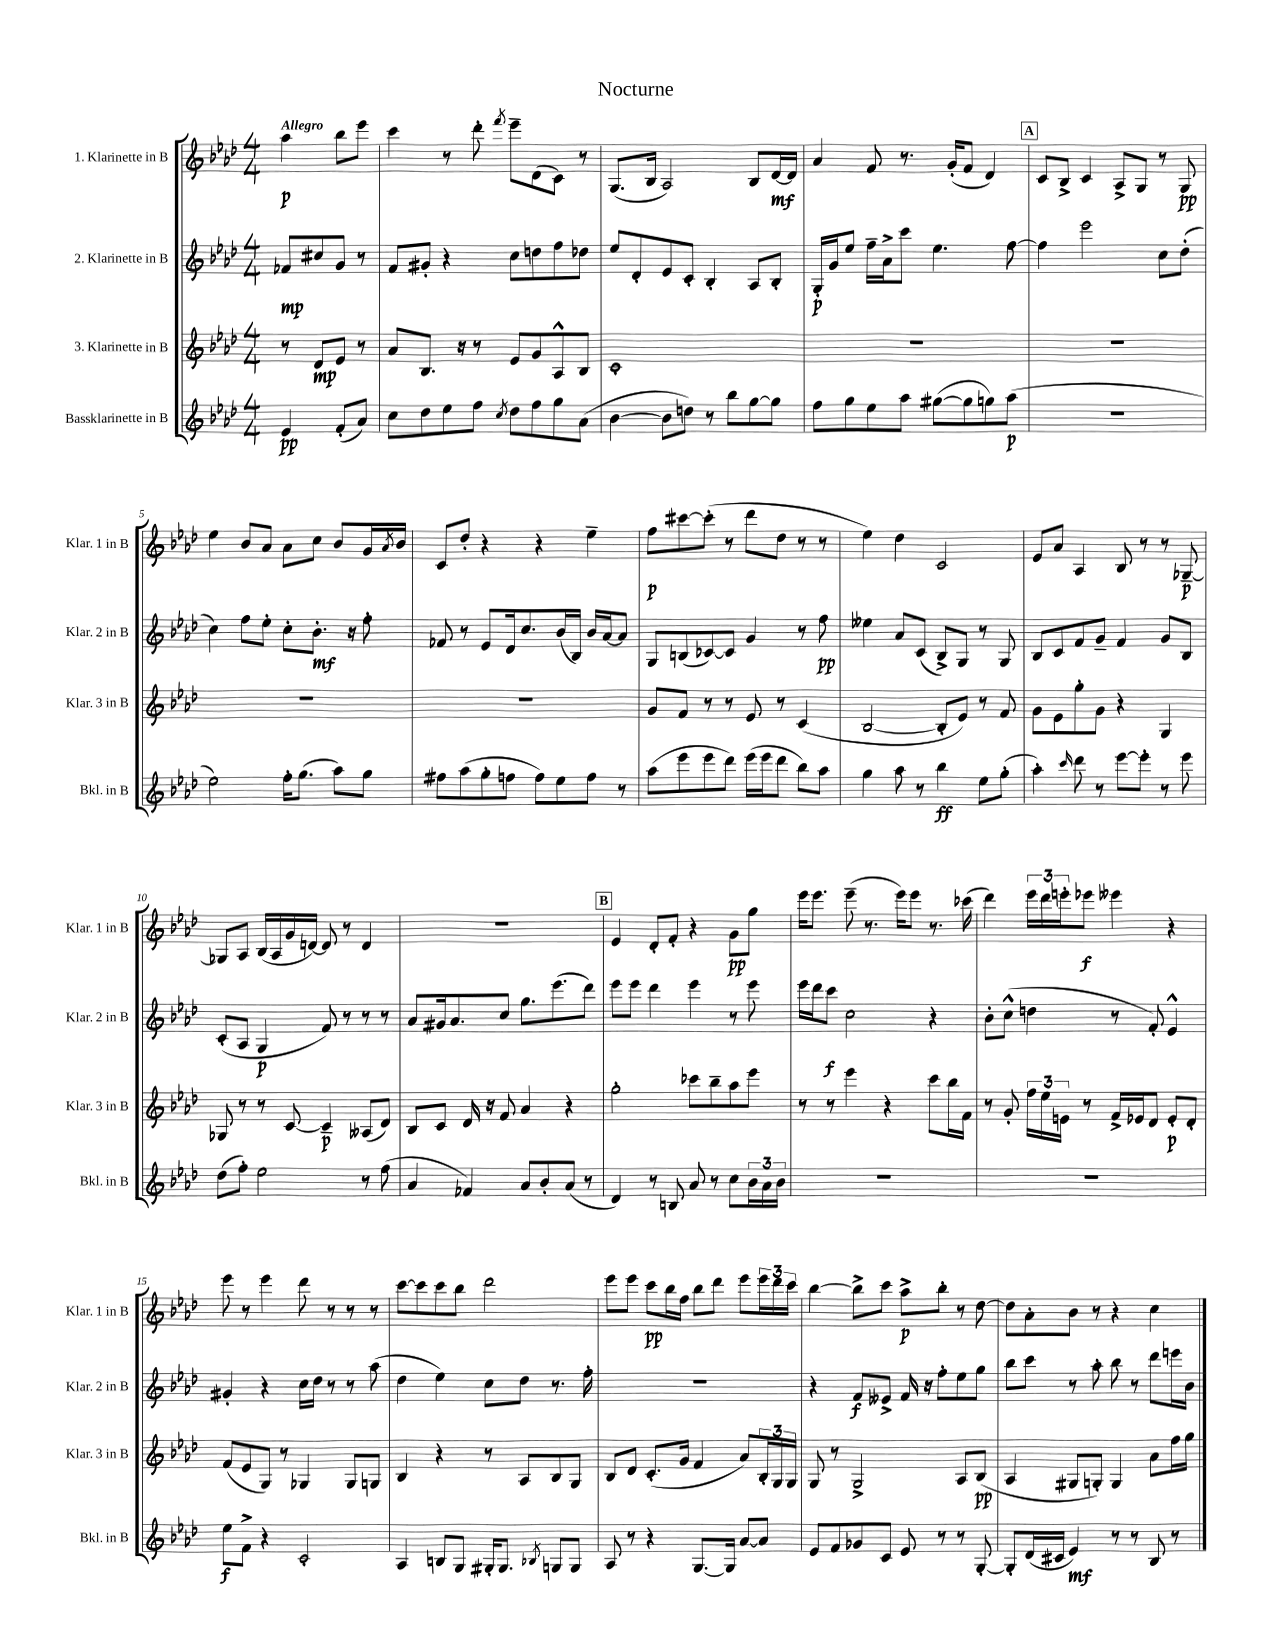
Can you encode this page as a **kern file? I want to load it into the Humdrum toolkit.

**kern	**dynam	**kern	**dynam	**kern	**dynam	**kern	**dynam
*part4	*part4	*part3	*part3	*part2	*part2	*part1	*part1
*staff4	*staff4	*staff3	*staff3	*staff2	*staff2	*staff1	*staff1
*I"Bassklarinette in B	*	*I"3. Klarinette in B	*	*I"2. Klarinette in B	*	*I"1. Klarinette in B	*
*I'Bkl. in B	*	*I'Klar. 3 in B	*	*I'Klar. 2 in B	*	*I'Klar. 1 in B	*
*clefG2	*	*clefG2	*	*clefG2	*	*clefG2	*
*k[b-e-a-d-]	*	*k[b-e-a-d-]	*	*k[b-e-a-d-]	*	*k[b-e-a-d-]	*
*M4/4	*	*M4/4	*	*M4/4	*	*M4/4	*
=	=	=	=	=	=	=	=
!	!	!	!	!	!	!LO:TX:a:B:t=Allegro	!
4e-/	pp	8r	.	8f-X/L	mp	4aa-\	p
.	.	8d-/L	mp	8cc#X/	.	.	.
(8f'/L	.	8e-/J	.	8g/J	.	8bb-\L	.
8a-/J)	.	8r	.	8r	.	8eee-\J	.
=1	=1	=1	=1	=1	=1	=1	=1
8cc\L	.	8a-/L	.	8f/L	.	4ccc\	.
8dd-\	.	8.B-/J	.	8g#X'/J	.	.	.
8ee-\	.	.	.	4r	.	8r	.
.	.	16r	.	.	.	.	.
8ff\J	.	8r	.	.	.	8ddd-'\	.
8qcc/	.	.	.	.	.	8qfff/	.
8dd-\L	.	8e-/L	.	8cc\L	.	8eee-~\L	.
8ff\	.	8g/	.	8ddn\	.	(8d-\	.
8gg\	.	8A-^^/	.	8ff\	.	8c\J)	.
(8a-\J	.	8B-/J	.	8dd-X\J	.	8r	.
=2	=2	=2	=2	=2	=2	=2	=2
[4b-\	.	1c'	.	8ee-/L	.	(8.G/L	.
.	.	.	.	8d-'/	.	.	.
.	.	.	.	.	.	16B-/Jk	.
8b-\L]	.	.	.	8e-/	.	2A-/)	.
8ddn\J)	.	.	.	8c'/J	.	.	.
8r	.	.	.	4B-'/	.	.	.
8bb-\L	.	.	.	.	.	.	.
[8gg\	.	.	.	8A-/L	.	8B-/L	.
8gg\J]	.	.	.	8B-'/J	.	[16d-/L	mf
.	.	.	.	.	.	16d-/JJ]	.
=3	=3	=3	=3	=3	=3	=3	=3
8ff\L	.	1r	.	16G'/LL	p	4a-/	.
.	.	.	.	16g/J	.	.	.
8gg\	.	.	.	8ee-/J	.	.	.
8ee-\	.	.	.	16ff~\LL	.	8f/	.
.	.	.	.	16a-^\J	.	.	.
8aa-\J	.	.	.	8ccc\J	.	8.r	.
([8gg#X\L	.	.	.	4.ee-\	.	.	.
.	.	.	.	.	.	(16g'/KL	.
8gg#\]	.	.	.	.	.	8f/J	.
8ggn\)	.	.	.	.	.	4d-/)	.
(8aa-\J	p	.	.	[8ff\	.	.	.
!!LO:REH:place=s1:t=A
=4	=4	=4	=4	=4	=4	=4	=4
1r	.	1r	.	4ff\]	.	8c/L	.
.	.	.	.	.	.	8B-^/J	.
.	.	.	.	2eee-\	.	4c/	.
.	.	.	.	.	.	8A-^/L	.
.	.	.	.	.	.	8G/J	.
.	.	.	.	8cc\L	.	8r	.
.	.	.	.	(8dd-'\J	.	8G/	pp
!!LO:LB:g=z
=5	=5	=5	=5	=5	=5	=5	=5
2ee-\)	.	1r	.	4cc\)	.	4ee-\	.
.	.	.	.	8ff\L	.	8b-/L	.
.	.	.	.	8ee-'\J	.	8a-/J	.
16ff'\KL	.	.	.	8cc'\L	.	8a-\L	.
(8.gg\J	.	.	.	.	.	.	.
.	.	.	.	8.b-'\J	mf	8cc\J	.
8aa-\L)	.	.	.	.	.	8b-/L	.
.	.	.	.	16r	.	.	.
8gg\J	.	.	.	8ff'\	.	16g/L	.
.	.	.	.	.	.	8qa-/	.
.	.	.	.	.	.	16b-/JJ	.
=6	=6	=6	=6	=6	=6	=6	=6
8ff#X\L	.	1r	.	8f-X/	.	8c/L	.
(8aa-\	.	.	.	8r	.	8dd-'/J	.
8gg'\	.	.	.	8e-/L	.	4r	.
8ffn\J	.	.	.	16d-/k	.	.	.
.	.	.	.	8.cc/	.	.	.
8ff\L)	.	.	.	.	.	4r	.
8ee-\	.	.	.	(16b-/L	.	.	.
.	.	.	.	16B-/JJ)	.	.	.
8ff\J	.	.	.	16b-/LL	.	4ee-~\	.
.	.	.	.	[16a-/J	.	.	.
8r	.	.	.	8a-/J]	.	.	.
=7	=7	=7	=7	=7	=7	=7	=7
(8aa-\L	.	8g/L	.	8G/L	.	8ff\L	p
8eee-\	.	8f/J	.	(8Bn/	.	[8ccc#X\	.
8eee-\	.	8r	.	[8c-X/)	.	(8ccc#'\J]	.
8ddd-\J)	.	8r	.	8c-/J]	.	8r	.
(16eee-\LL	.	8e-/	.	4g/	.	8ddd-\L	.
16eee-\J	.	.	.	.	.	.	.
8ddd-\J	.	8r	.	.	.	8dd-\J	.
8bb-\L)	.	(4c/	.	8r	.	8r	.
8aa-\J	.	.	.	8ff\	pp	8r	.
=8	=8	=8	=8	=8	=8	=8	=8
4gg\	.	[2B-/	.	4ee--X\	.	4ee-\)	.
8aa-\	.	.	.	8a-/L	.	4dd-\	.
8r	.	.	.	(8c/J	.	.	.
4bb-\	ff	8B-'/L]	.	8B-^/L)	.	2c/	.
.	.	8e-/J)	.	8G/J	.	.	.
8ee-\L	.	8r	.	8r	.	.	.
(8gg'\J	.	8f/	.	8G/	.	.	.
=9	=9	=9	=9	=9	=9	=9	=9
4aa-'\)	.	8g\L	.	8B-/L	.	8e-/L	.
.	.	8e-\	.	8c/	.	8a-/J	.
16qqccc/	.	.	.	.	.	.	.
8ddd-\	.	8gg'\	.	8f/	.	4A-/	.
8r	.	8g\J	.	8g~/J	.	.	.
[8eee-\L	.	4r	.	4f/	.	8B-/	.
8eee-'\J]	.	.	.	.	.	8r	.
8r	.	4G/	.	8g/L	.	8r	.
8eee-\	.	.	.	8B-/J	.	[8G-X~/	p
!!LO:LB:g=z
=10	=10	=10	=10	=10	=10	=10	=10
(8dd-\L	.	8G-X/	.	(8c'/L	.	8G-X/L]	.
8ff'\J)	.	8r	.	8A-/J	.	8A-/J	.
2ee-\	.	8r	.	4G/	p	(16B-/LL	.
.	.	.	.	.	.	16A-/	.
.	.	[8c/	.	.	.	16g/	.
.	.	.	.	.	.	[16dn/JJ)	.
.	.	4c~/]	p	8f/)	.	8d/]	.
.	.	.	.	8r	.	8r	.
8r	.	(8A--X/L	.	8r	.	4d/	.
(8ff\	.	8d-/J)	.	8r	.	.	.
=11	=11	=11	=11	=11	=11	=11	=11
4a-/	.	8B-/L	.	8a-/L	.	1r	.
.	.	8c/J	.	16g#X/k	.	.	.
.	.	.	.	8.a-/	.	.	.
4f-X/)	.	16d-/	.	.	.	.	.
.	.	16r	.	.	.	.	.
.	.	8f/	.	8cc/J	.	.	.
8a-/L	.	4a-/	.	8.gg\L	.	.	.
8b-'/	.	.	.	.	.	.	.
.	.	.	.	(8.eee-\	.	.	.
(8a-/J	.	4r	.	.	.	.	.
8r	.	.	.	8ddd-\J)	.	.	.
!!LO:REH:place=s1:t=B
=12	=12	=12	=12	=12	=12	=12	=12
4d-/)	.	2gg'\	.	8eee-\L	.	4e-/	.
.	.	.	.	8eee-\J	.	.	.
8r	.	.	.	4ddd-\	.	8d-'/L	.
8Bn/	.	.	.	.	.	8f'/J	.
8a-/	.	8ccc-X\L	.	4eee-\	.	4r	.
8r	.	8bb-~\	.	.	.	.	.
8cc\L	.	8aa-\	.	8r	.	8g\L	pp
24b-\L	.	8eee-\J	.	8eee-\	.	8gg\J	.
24a-\	.	.	.	.	.	.	.
24b-\JJ	.	.	.	.	.	.	.
=13	=13	=13	=13	=13	=13	=13	=13
1r	.	8r	.	16eee-\LL	.	16eee-\KL	.
.	.	.	.	16ddd-\J	.	8.eee-\J	.
.	.	8r	.	8ccc\J	f	.	.
.	.	4eee-\	.	2cc\	.	(8eee-~\	.
.	.	.	.	.	.	8.r	.
.	.	4r	.	.	.	.	.
.	.	.	.	.	.	16eee-\KL)	.
.	.	.	.	.	.	8eee-\J	.
.	.	8ccc\L	.	4r	.	8.r	.
.	.	16bb-\L	.	.	.	.	.
.	.	16f\JJ	.	.	.	(16ccc-X\	.
=14	=14	=14	=14	=14	=14	=14	=14
1r	.	8r	.	8b-'\L	.	4ddd-\)	.
.	.	8g'/	.	(8cc^^\J	.	.	.
.	.	24ff\LL	.	4ddn\	.	24eee-\LL	.
.	.	24ee-\	.	.	.	24ddd-\	.
.	.	24en\JJ	.	.	.	24eeen'\J	.
.	.	8r	.	.	.	8eee-X\J	f
.	.	16f^/LL	.	8r	.	4eee--X\	.
.	.	16e-X/J	.	.	.	.	.
.	.	8d-/J	.	8f'/)	.	.	.
.	.	8e-'/L	p	4e-^^/	.	4r	.
.	.	8d-'/J	.	.	.	.	.
!!LO:LB:g=z
=15	=15	=15	=15	=15	=15	=15	=15
8ee-\L	f	(8f/L	.	4g#X'/	.	8eee-\	.
8f^\J	.	8e-/	.	.	.	8r	.
4r	.	8G/J)	.	4r	.	4eee-\	.
.	.	8r	.	.	.	.	.
2c'/	.	4G-X/	.	16cc\LL	.	8ddd-\	.
.	.	.	.	16dd-\JJ	.	.	.
.	.	.	.	8r	.	8r	.
.	.	8G-/L	.	8r	.	8r	.
.	.	8Gn/J	.	(8aa-\	.	8r	.
=16	=16	=16	=16	=16	=16	=16	=16
4A-/	.	4B-/	.	4dd-\	.	[8ccc\L	.
.	.	.	.	.	.	8ccc\]	.
8Bn/L	.	4r	.	4ee-\)	.	8ccc\	.
8G/J	.	.	.	.	.	8bb-\J	.
16G#X'/KL	.	8r	.	8cc\L	.	2ddd-\	.
8.G#/J	.	.	.	.	.	.	.
.	.	8A-/L	.	8dd-\J	.	.	.
8qB-X/	.	.	.	.	.	.	.
8Gn/L	.	8B-/	.	8.r	.	.	.
8G/J	.	8G/J	.	.	.	.	.
.	.	.	.	16ff'\	.	.	.
=17	=17	=17	=17	=17	=17	=17	=17
8A-/	.	8B-/L	.	1r	.	8eee-\L	.
8r	.	8d-/J	.	.	.	8eee-\J	.
4r	.	(8.c'/L	.	.	.	8ccc\L	pp
.	.	.	.	.	.	16bb-\L	.
.	.	16g/Jk	.	.	.	16ff\JJ	.
[8.G/L	.	4f/	.	.	.	8bb-\L	.
.	.	.	.	.	.	8ddd-\J	.
16G/Jk]	.	.	.	.	.	.	.
[8a-/L	.	8a-/L)	.	.	.	8eee-\L	.
8a-/J]	.	24B-'/L	.	.	.	24eee-\L	.
.	.	24G/	.	.	.	24ddd-\	.
.	.	24G/JJ	.	.	.	24ccc\JJ	.
=18	=18	=18	=18	=18	=18	=18	=18
8e-/L	.	8G/	.	4r	.	[4bb-\	.
8f/	.	8r	.	.	.	.	.
8g-X/	.	2G^/	.	8f/L	f	8bb-^\L]	.
8c/J	.	.	.	8e--X^/J	.	8ccc\J	.
8e-/	.	.	.	16f/	.	8aa-^\L	p
.	.	.	.	16r	.	.	.
8r	.	.	.	8ff'\L	.	8bb-'\J	.
8r	.	8A-/L	.	8ee-\	.	8r	.
[8G'/	.	(8B-/J	pp	8gg\J	.	[8dd-\	.
=19	=19	=19	=19	=19	=19	=19	=19
8G'/L]	.	4A-/	.	8bb-\L	.	8dd-\L]	.
(16d-/L	.	.	.	8ccc\J	.	8a-'\	.
16c#X/JJ	.	.	.	.	.	.	.
4e-/)	mf	8G#X/L	.	8r	.	8b-\J	.
.	.	8Gn'/J)	.	8aa-'\	.	8r	.
8r	.	4G/	.	8bb-\	.	4r	.
8r	.	.	.	8r	.	.	.
8B-/	.	8a-\L	.	8ddd-\L	.	4cc\	.
8r	.	16ff\L	.	16eeen\L	.	.	.
.	.	16gg\JJ	.	16b-\JJ	.	.	.
==	==	==	==	==	==	==	==
*-	*-	*-	*-	*-	*-	*-	*-
